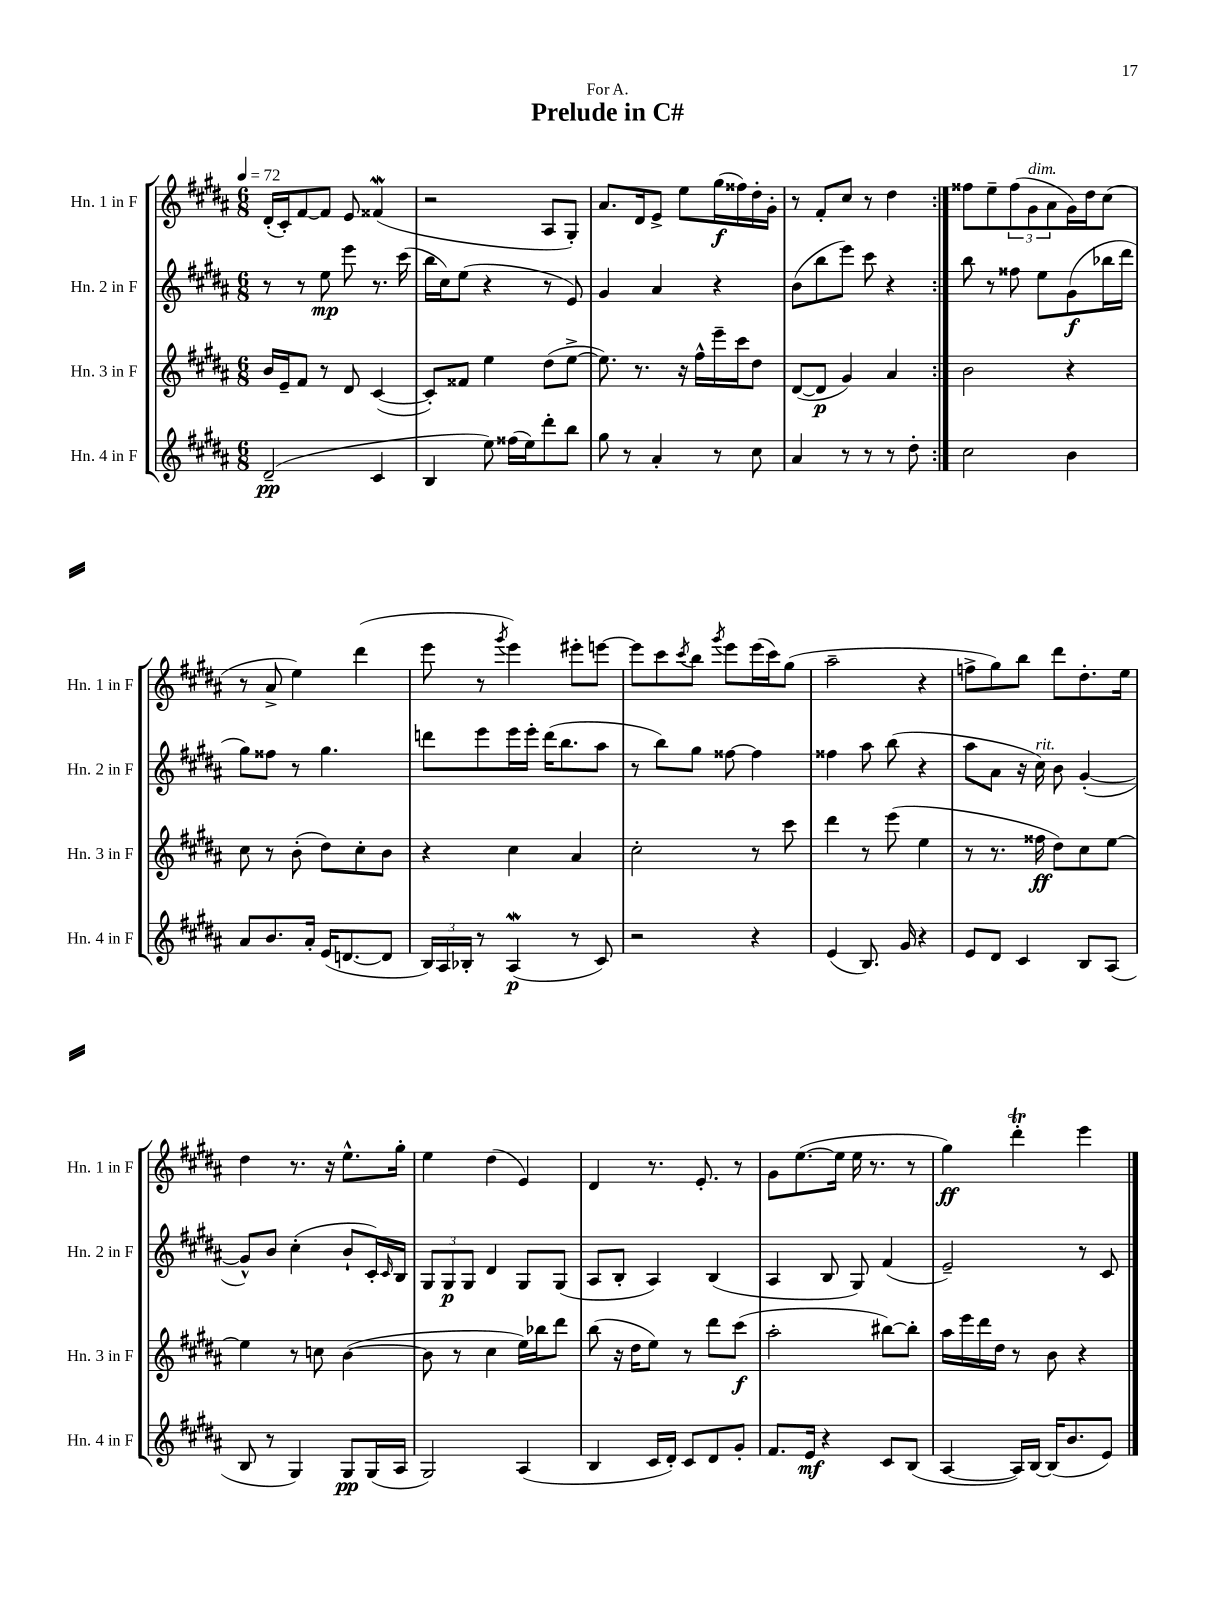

**kern	**dynam	**kern	**dynam	**kern	**dynam	**kern	**dynam
*part4	*part4	*part3	*part3	*part2	*part2	*part1	*part1
*staff4	*staff4	*staff3	*staff3	*staff2	*staff2	*staff1	*staff1
*I"Hn. 4 in F	*	*I"Hn. 3 in F	*	*I"Hn. 2 in F	*	*I"Hn. 1 in F	*
*I'Hn. 4 in F	*	*I'Hn. 3 in F	*	*I'Hn. 2 in F	*	*I'Hn. 1 in F	*
*clefG2	*	*clefG2	*	*clefG2	*	*clefG2	*
*k[f#c#g#d#a#]	*	*k[f#c#g#d#a#]	*	*k[f#c#g#d#a#]	*	*k[f#c#g#d#a#]	*
*M6/8	*	*M6/8	*	*M6/8	*	*M6/8	*
*MM72	*	*MM72	*	*MM72	*	*MM72	*
=1	=1	=1	=1	=1	=1	=1	=1
(2d#~/	pp	16b/LL	.	8r	.	(16d#'/LL	.
.	.	16e~/J	.	.	.	16c#'/J)	.
.	.	8f#/J	.	8r	.	[8f#/	.
.	.	8r	.	8ee\	mp	8f#/J]	.
.	.	8d#/	.	8eee\	.	8e/	.
4c#/	.	([4c#/	.	8.r	.	(4f##XW/	.
.	.	.	.	(16ccc#\	.	.	.
=2	=2	=2	=2	=2	=2	=2	=2
4B/	.	8c#'/L])	.	16bb\LL	.	2r	.
.	.	.	.	16cc#\J)	.	.	.
.	.	8f##X/J	.	(8ee\J	.	.	.
8ee\)	.	4ee\	.	4r	.	.	.
(16ff##X\LL	.	.	.	.	.	.	.
16ee\J)	.	.	.	.	.	.	.
8ddd#'\	.	(8dd#\L	.	8r	.	8A#/L	.
8bb\J	.	[8ee^\J	.	8e/)	.	8G#'/J)	.
=3	=3	=3	=3	=3	=3	=3	=3
8gg#\	.	8.ee\])	.	4g#/	.	8.a#/L	.
8r	.	.	.	.	.	.	.
.	.	8.r	.	.	.	16d#/k	.
4a#'/	.	.	.	4a#/	.	8e^/J	.
.	.	16r	.	.	.	8ee\L	.
.	.	16ff#^^\LL	.	.	.	.	.
8r	.	16eee~\	.	4r	.	(16gg#\L	f
.	.	16ccc#\J	.	.	.	16ff##X\)	.
8cc#\	.	8dd#\J	.	.	.	16dd#'\	.
.	.	.	.	.	.	16g#'\JJ	.
=4	=4	=4	=4	=4	=4	=4	=4
4a#/	.	([8d#/L	.	(8b\L	.	8r	.
.	.	8d#/J]	p	8bb\	.	8f#'/L	.
8r	.	4g#/)	.	8eee\J)	.	8cc#/J	.
8r	.	.	.	8ccc#\	.	8r	.
8r	.	4a#/	.	4r	.	4dd#\	.
8dd#'\	.	.	.	.	.	.	.
=5:|!	=5:|!	=5:|!	=5:|!	=5:|!	=5:|!	=5:|!	=5:|!
2cc#\	.	2b\	.	8bb\	.	8ff##X\L	.
.	.	.	.	8r	.	8ee~\	.
.	.	.	.	8ff##X\	.	(12ff##\	.
!	!	!	!	!	!	!LO:TX:a:i:t=dim.	!
.	.	.	.	.	.	12g#\	.
.	.	.	.	8ee\L	.	.	.
.	.	.	.	.	.	12a#\	.
4b\	.	4r	.	(8g#\	f	16g#\L)	.
.	.	.	.	.	.	16dd#\J	.
.	.	.	.	16bb-X\L	.	(8cc#\J	.
.	.	.	.	16ddd#\JJ	.	.	.
!!LO:LB:g=z
=6	=6	=6	=6	=6	=6	=6	=6
8a#/L	.	8cc#\	.	8gg#\L)	.	8r	.
8.b/	.	8r	.	8ff##X\J	.	8a#^/	.
.	.	(8b'\	.	8r	.	4ee\)	.
16a#'/Jk	.	.	.	.	.	.	.
(16e/KL	.	8dd#\L)	.	4.gg#\	.	.	.
[8.dn/	.	.	.	.	.	.	.
.	.	8cc#'\	.	.	.	(4ddd#\	.
8d/J]	.	8b\J	.	.	.	.	.
=7	=7	=7	=7	=7	=7	=7	=7
24B/LL)	.	4r	.	8dddn\L	.	8eee\	.
24A#/	.	.	.	.	.	.	.
24B-X'/JJ	.	.	.	.	.	.	.
8r	.	.	.	8eee\	.	8r	.
.	.	.	.	.	.	8qggg#/	.
(4A#W/	p	4cc#\	.	16eee\L	.	4eee\)	.
.	.	.	.	16eee'\JJ	.	.	.
.	.	.	.	(16ddd\KL	.	.	.
.	.	.	.	8.bb\	.	.	.
8r	.	4a#/	.	.	.	8eee#X'\L	.
8c#/)	.	.	.	8aa#\J	.	[8eeen\J	.
=8	=8	=8	=8	=8	=8	=8	=8
2r	.	2cc#'\	.	8r	.	8eee\L]	.
.	.	.	.	8bb\L)	.	8ccc#\	.
.	.	.	.	.	.	8qccc#/	.
.	.	.	.	8gg#\J	.	8bb\J	.
.	.	.	.	.	.	8qggg#/	.
.	.	.	.	[8ff##X\	.	8eee\L	.
4r	.	8r	.	4ff##\]	.	(16eee\L	.
.	.	.	.	.	.	16ccc#\J)	.
.	.	8ccc#\	.	.	.	(8gg#\J	.
=9	=9	=9	=9	=9	=9	=9	=9
(4e/	.	4ddd#\	.	4ff##X\	.	2aa#~\	.
8.B/)	.	8r	.	8aa#\	.	.	.
.	.	(8eee\	.	(8bb\	.	.	.
16g#/	.	.	.	.	.	.	.
4r	.	4ee\	.	4r	.	4r	.
=10	=10	=10	=10	=10	=10	=10	=10
8e/L	.	8r	.	8aa#\L	.	8ffn^\L	.
8d#/J	.	8.r	.	8a#\J	.	8gg#\)	.
4c#/	.	.	.	16r	.	8bb\J	.
!	!	!	!	!LO:TX:a:i:t=rit.	!	!	!
.	.	16ff##X\	ff	16cc#\)	.	.	.
.	.	8dd#\L)	.	8b\	.	8ddd#\L	.
8B/L	.	8cc#\	.	([4g#'/	.	8.dd#'\	.
(8A#/J	.	[8ee\J	.	.	.	.	.
.	.	.	.	.	.	16ee\Jk	.
!!LO:LB:g=z
=11	=11	=11	=11	=11	=11	=11	=11
8B/	.	4ee\]	.	8g#^^/L])	.	4dd#\	.
8r	.	.	.	8b/J	.	.	.
4G#/)	.	8r	.	(4cc#'\	.	8.r	.
.	.	8ccn\	.	.	.	.	.
.	.	.	.	.	.	16r	.
8G#/L	pp	([4b\	.	8b`/L	.	8.ee^^\L	.
(16G#/L	.	.	.	16c#'/L)	.	.	.
.	.	.	.	16qqc#/	.	.	.
16A#/JJ	.	.	.	16B/JJ	.	16gg#'\Jk	.
=12	=12	=12	=12	=12	=12	=12	=12
2G#/)	.	8b\]	.	12G#/L	.	4ee\	.
.	.	.	.	12G#/	p	.	.
.	.	8r	.	.	.	.	.
.	.	.	.	12G#/J	.	.	.
.	.	4cc#\	.	4d#/	.	(4dd#\	.
(4A#/	.	16ee\LL)	.	8G#/L	.	4e/)	.
.	.	16bb-X\J	.	.	.	.	.
.	.	8ddd#\J	.	(8G#/J	.	.	.
=13	=13	=13	=13	=13	=13	=13	=13
4B/	.	(8bb\	.	8A#/L	.	4d#/	.
.	.	16r	.	8B'/J	.	.	.
.	.	16dd#\KL	.	.	.	.	.
16c#/LL	.	8ee\J)	.	4A#/)	.	8.r	.
16d#'/JJ)	.	.	.	.	.	.	.
8c#/L	.	8r	.	.	.	.	.
.	.	.	.	.	.	8.e'/	.
8d#/	.	8ddd#\L	.	(4B/	.	.	.
8g#'/J	.	(8ccc#\J	f	.	.	8r	.
=14	=14	=14	=14	=14	=14	=14	=14
8.f#/L	.	2aa#'\	.	4A#/	.	8g#\L	.
.	.	.	.	.	.	([8.ee\	.
16e/Jk	mf	.	.	.	.	.	.
4r	.	.	.	8B/	.	.	.
.	.	.	.	.	.	16ee\Jk]	.
.	.	.	.	8G#/)	.	16ee\	.
.	.	.	.	.	.	8.r	.
8c#/L	.	[8bb#X\L)	.	(4f#/	.	.	.
(8B/J	.	8bb#'\J]	.	.	.	8r	.
=15	=15	=15	=15	=15	=15	=15	=15
[4A#/	.	16aa#\LL	.	2e~/)	.	4gg#\)	ff
.	.	16eee\	.	.	.	.	.
.	.	16ddd#\	.	.	.	.	.
.	.	16dd#\JJ	.	.	.	.	.
16A#/LL])	.	8r	.	.	.	4ddd#t'\	.
[16B/JJ	.	.	.	.	.	.	.
(16B/KL]	.	8b\	.	.	.	.	.
8.b/	.	.	.	.	.	.	.
.	.	4r	.	8r	.	4eee\	.
8e/J)	.	.	.	8c#/	.	.	.
==	==	==	==	==	==	==	==
*-	*-	*-	*-	*-	*-	*-	*-
